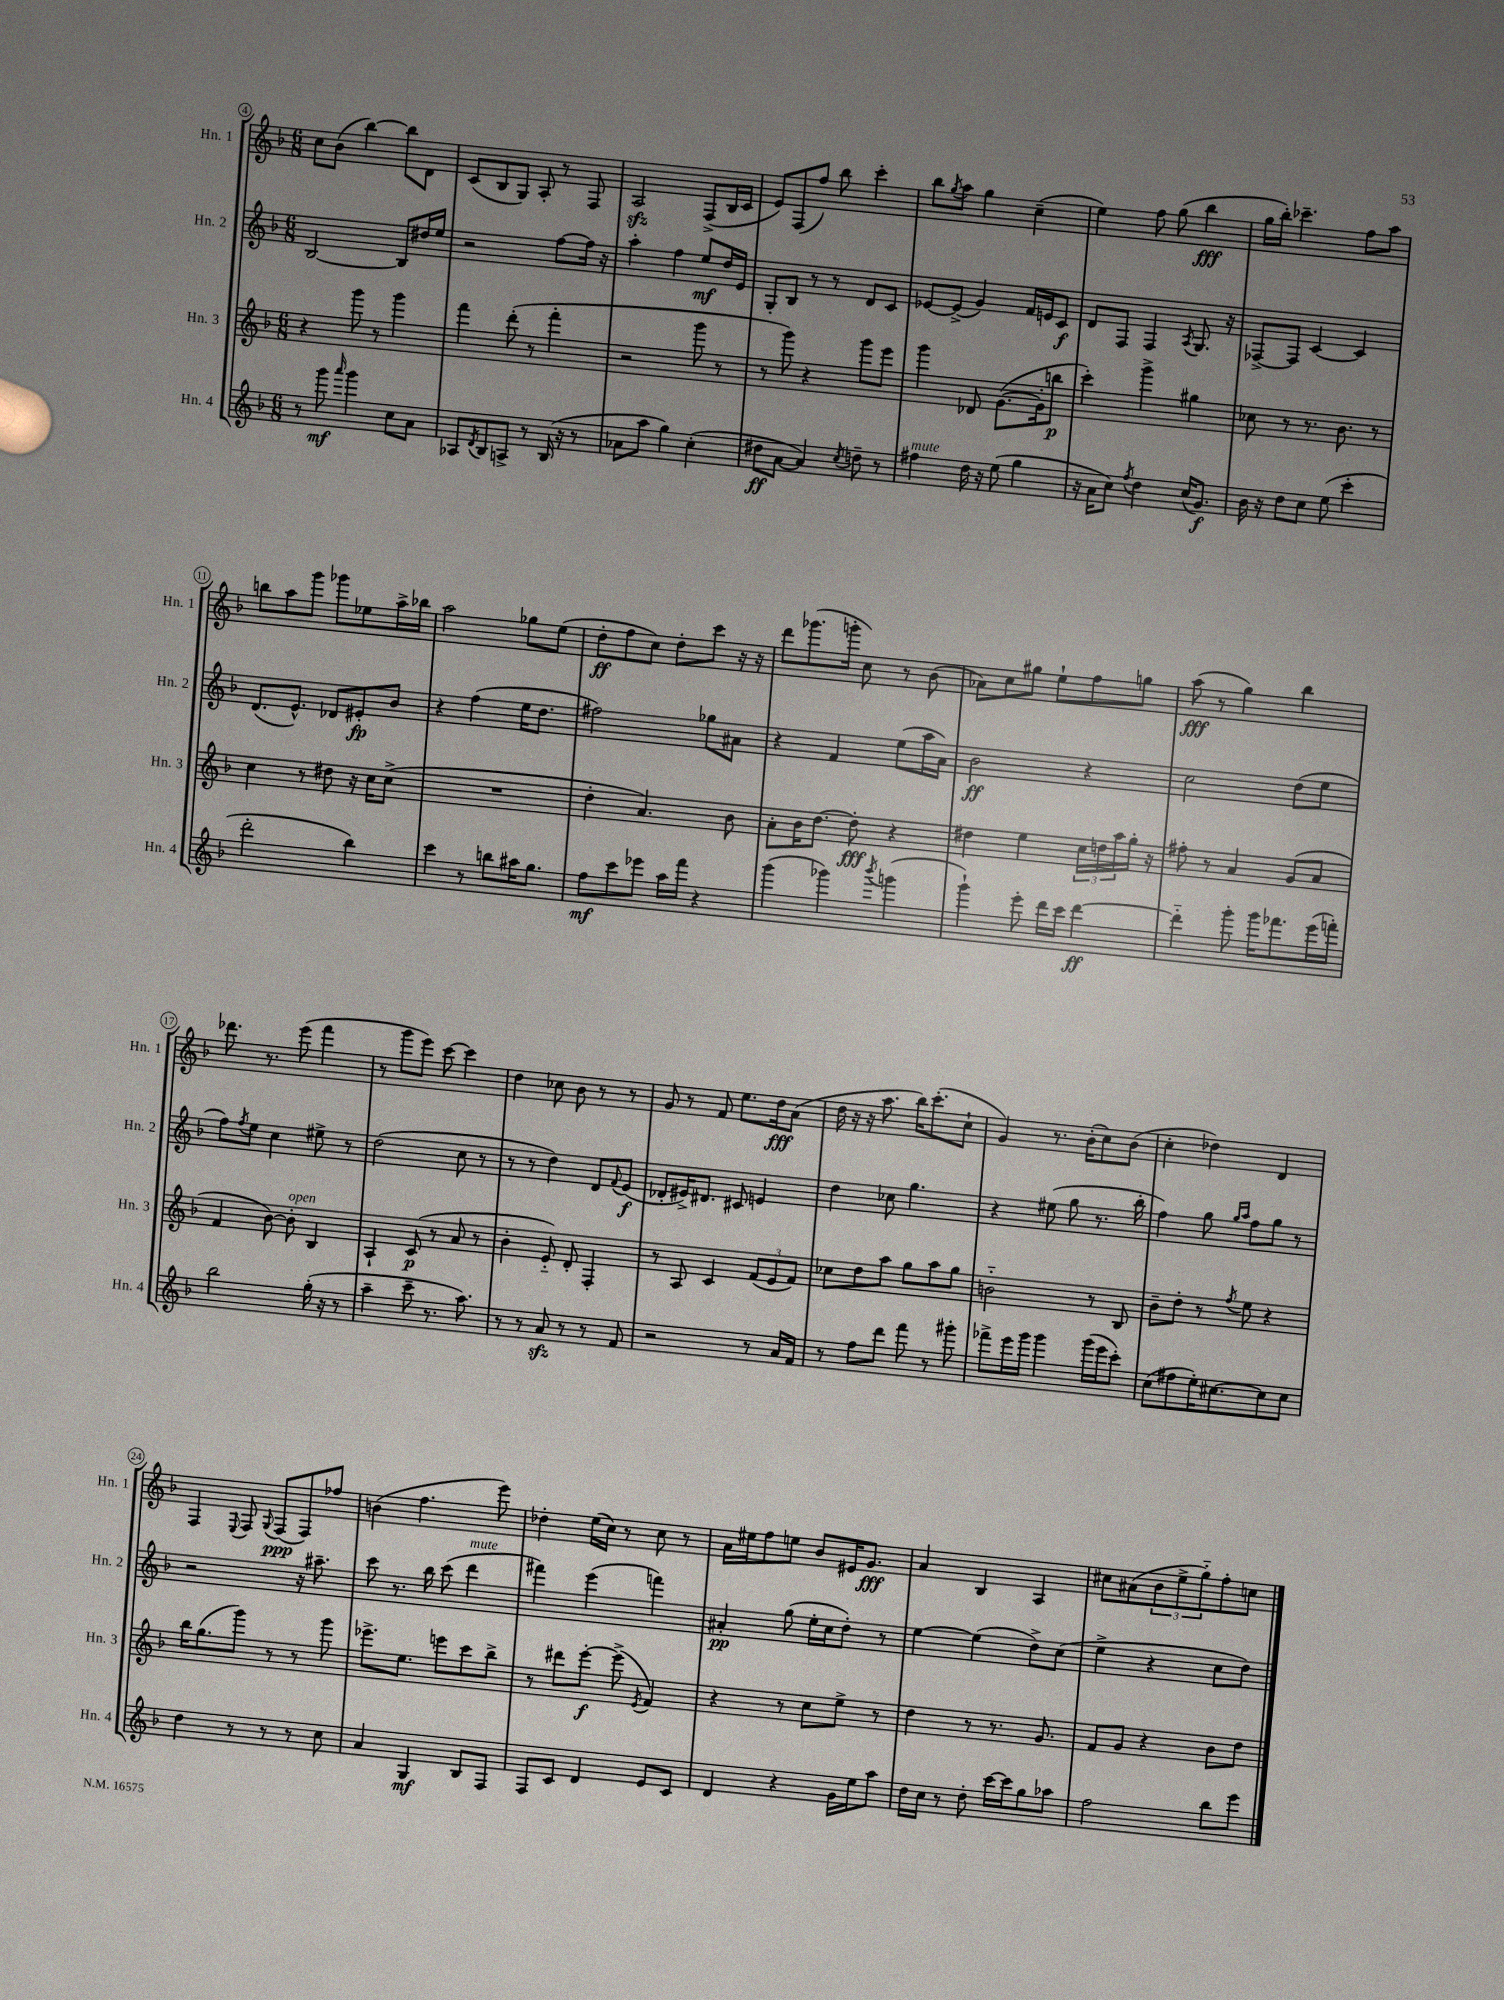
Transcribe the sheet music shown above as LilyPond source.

<<
\new StaffGroup <<
\new Staff = "s0" \with { instrumentName = "Hn. 1" shortInstrumentName = "Hn. 1" } {
    \clef treble \key f \major \numericTimeSignature \time 6/8
    c''8 bes'8( bes''4~) bes''8 d'8 |
    c'8( bes8 g8) a8-. r8 f8 |
    a2\sfz f8->( bes16 c'16 |
    e'8) f8( f''8) bes''8 c'''4-. |
    bes''8 \acciaccatura { g''8 } a''8 g''4 c''4--( |
    e''4) f''8 g''8( bes''4\fff |
    g''16 bes''16-.) ces'''4.-- f''8 a''8 |
    b''8 a''8 g'''8 ges'''8 ees''8 a''16-> bes''16 |
    a''2 ges''8 e''8( |
    d''8-.\ff f''8 c''8) d''8-. c'''8 r16 r16 |
    d'''8 ges'''8.( g'''16-. c''8) r8 bes'8( |
    aes'8) c''8 gis''8 e''8-! f''8 g''8 |
    a''8\fff( r8 g''4) bes''4 |
    des'''8. r8. e'''8( f'''4 |
    r8 g'''8 e'''8) c'''8~ c'''4 |
    d''4 ces''8 bes'8 r8 r8 |
    g'8 r8 f'8 e''8. d''16\fff a'8( |
    d''16 r16 r16 a''8. bes''16) c'''8.-.( c''8-! |
    g'4) r8. bes'16-.( c''8) bes'8( |
    c''4-. des''4) d'4 |
    f4 \appoggiatura { e8 } f8 \appoggiatura { g8 } f8\ppp( f8) fes''8 |
    b'4( f''4. e'''8) |
    des''4-. e''16( c''16) r8 c''8 r8 |
    a'16 eis''16 f''8 e''8 bes'8 eis'16 g'8.\fff |
    a'4 bes4 a4 |
    cis''8 ais'8( \tuplet 3/2 { bes'8 e''8-> g''8-_) } f''8-. c''8 \bar "|." |
}
\new Staff = "s1" \with { instrumentName = "Hn. 2" shortInstrumentName = "Hn. 2" } {
    \clef treble \key f \major \numericTimeSignature \time 6/8
    bes2~ bes8 dis''16 e''16 |
    r2 f''8~ f''16 r16 |
    a''4-. f''4 e''8\mf d''16 e'16 |
    g8-. bes8 r8 r8 d'8 c'8 |
    ees'8~ ees'8->( g'4) f'16 e'16 c'8\f |
    d'8 f8 f4 \acciaccatura { a8 } g8. r16 |
    fes8~-> fes8 c'4~ c'4 |
    d'8.( e'8.-^) des'8 eis'8-.\fp bes'8 |
    r4 f''4( e''16 d''8. |
    fis''2) ges''8 ais'8 |
    r4 f'4 e''8( a''16 a'16) |
    bes'2\ff r4 |
    c''2 d''8( e''8 |
    f''8) \acciaccatura { f''8 } e''8 c''4 eis''8-> r8 |
    d''2( c''8 r8 |
    r8 r8 d''4) d'8 \appoggiatura { f'8 } e'8\f( |
    des'8-. eis'16->) dis'8. cis'8 e'4 |
    d''4 ces''8 g''4. |
    r4 eis''8( g''8 r8. bes''16-. |
    f''4) g''8 \grace { g''16 a''16 } f''8 g''8 r8 |
    r2 r16 ais''8.-- |
    c'''8 r8. bes''16 c'''8( d'''4^\markup { \italic "mute" } |
    fis'''4) e'''4( f'''4) |
    ais'4-.\pp g''8( e''16-. c''16 d''8-.) r8 |
    e''4~ e''4( d''8->) c''8( |
    e''4-> r4 c''8 d''8) \bar "|." |
}
\new Staff = "s2" \with { instrumentName = "Hn. 3" shortInstrumentName = "Hn. 3" } {
    \clef treble \key f \major \numericTimeSignature \time 6/8
    r4 g'''8 r8 g'''4 |
    f'''4 d'''8-.( r8 f'''4-. |
    r2 g'''8 r8 |
    r8 g'''8) r4 g'''8 e'''8 |
    g'''4 des'8 g'8.~( g'16-. b''8\p |
    c'''4-.) g'''4-> gis''4 |
    ces''8 r8 r8. bes'8. r8 |
    c''4 r8 dis''8 r16 c''16 c''8->( |
    R2. |
    d''4-. a'4.) bes'8 |
    a'8-. bes'16 d''8.~ d''8-.\fff r4 |
    dis''4 e''4 \tuplet 3/2 { c''16 d''16 a''16 } g''16-. r16 |
    fis''8-. r8 a'4 g'8( a'8 |
    f'4 bes'8~) bes'8-.^\markup { \italic "open" } bes4 |
    a4-! c'8\p( r8 a'8 r8 |
    bes'4-. e'8-_) d'8-. f4-. |
    r8 a8 c'4 \tuplet 3/2 { f'8( e'8 f'8) } |
    ces''8 d''8 a''8 g''8 a''8 g''8 |
    b'2-_ r8 bes8 |
    bes'8-- d''8-. r8 \acciaccatura { f''8 } e''8 r4 |
    bes''16 g''8.( g'''8) r8 r8 g'''8 |
    ees'''8.-> e''8. e'''8 c'''8 bes''8-> |
    r8 dis'''8 e'''8~-.\f e'''8->( \acciaccatura { e'8 } f'4) |
    r4 r8 c''8 e''8-> r8 |
    d''4 r8 r8. g'8. |
    f'8 g'8 r4 bes'8 d''8 \bar "|." |
}
\new Staff = "s3" \with { instrumentName = "Hn. 4" shortInstrumentName = "Hn. 4" } {
    \clef treble \key f \major \numericTimeSignature \time 6/8
    r8 g'''8\mf \grace { a'''16 } g'''4 c''8 a'8 |
    aes8 \acciaccatura { d'8 } bes8 a8-> r8 bes16( r16 r8 |
    aes'8 a''8 g''4) c''4-.( |
    dis''8\ff a'8~ a'4) \acciaccatura { c''8 } d''8-- r8 |
    fis''4^\markup { \italic "mute" } d''16 r16 e''8( g''4 |
    r16 a'16 c''8) \acciaccatura { f''8 } d''4 c''16( g'8.\f) |
    bes'16 r16 d''8 c''8 e''8( c'''4-. |
    d'''2-. bes''4) |
    c'''4 r8 b''8 ais''16 g''8. |
    f''8\mf c'''8 ees'''8 a''16 f'''16 r4 |
    g'''4( ges'''4) \acciaccatura { bes'''8 } g'''4( |
    g'''4-!) e'''8-. d'''16 c'''16 d'''4~\ff |
    d'''4-_ g'''8-. g'''16 fes'''8. e'''16( f'''16-.) |
    bes''2 g''16-.( r16 r8 |
    a''4-- c'''8-- r8. a''8.) |
    r8 r8 a'8\sfz r8 r8 f'8 |
    r2 r8 a'16 f'16 |
    r8 f''8 d'''8 f'''8 r8 gis'''8-. |
    fes'''8-> e'''16 g'''16 g'''4 g'''16( e'''16 c'''8-.) |
    c''8( fis''8 e''16-.) cis''8.~ cis''8 cis''8 |
    d''4 r8 r8 r8 c''8 |
    a'4 g4\mf bes8 f8 |
    f8 c'8 d'4 e'8 c'8 |
    d'4 r4 g'16 e''16 a''8 |
    d''16 c''16 r8 d''8-. c'''16~ c'''16 g''8 aes''8 |
    f''2 bes''8 e'''8 \bar "|." |
}
>>
>>
\layout { \context { \Score currentBarNumber = #4 \override BarNumber.stencil = #(make-stencil-circler 0.1 0.3 ly:text-interface::print) } }
